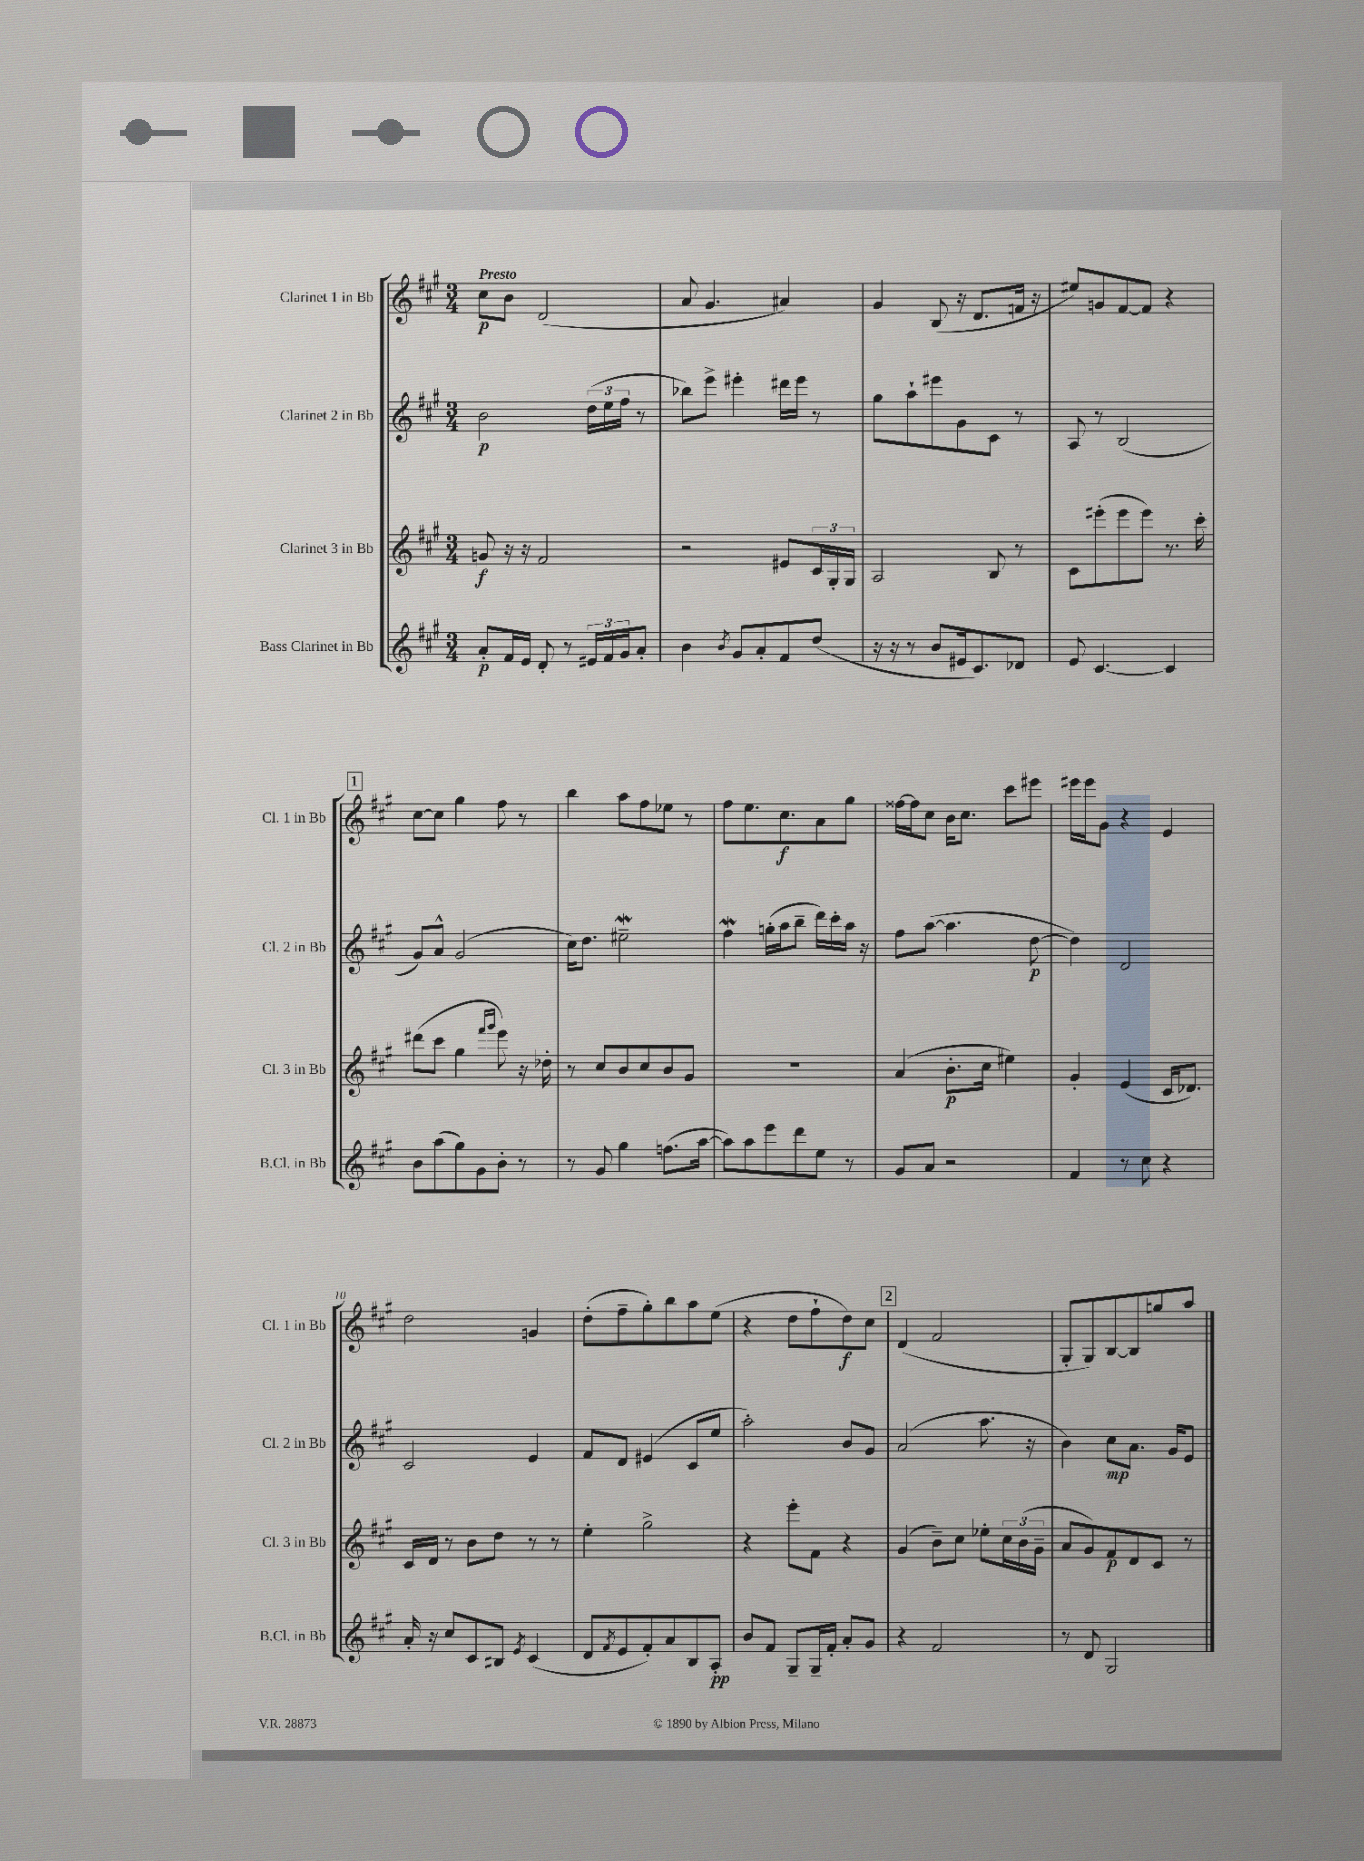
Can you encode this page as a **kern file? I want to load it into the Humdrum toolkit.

**kern	**dynam	**kern	**dynam	**kern	**dynam	**kern	**dynam
*part4	*part4	*part3	*part3	*part2	*part2	*part1	*part1
*staff4	*staff4	*staff3	*staff3	*staff2	*staff2	*staff1	*staff1
*I"Bass Clarinet in Bb	*	*I"Clarinet 3 in Bb	*	*I"Clarinet 2 in Bb	*	*I"Clarinet 1 in Bb	*
*I'B.Cl. in Bb	*	*I'Cl. 3 in Bb	*	*I'Cl. 2 in Bb	*	*I'Cl. 1 in Bb	*
*clefG2	*	*clefG2	*	*clefG2	*	*clefG2	*
*k[f#c#g#]	*	*k[f#c#g#]	*	*k[f#c#g#]	*	*k[f#c#g#]	*
*M3/4	*	*M3/4	*	*M3/4	*	*M3/4	*
=1	=1	=1	=1	=1	=1	=1	=1
!	!	!	!	!	!	!LO:TX:a:B:t=Presto	!
8a'/L	p	8gn/	f	2b\	p	8cc#\L	p
16f#/L	.	16r	.	.	.	8b\J	.
16e/JJ	.	16r	.	.	.	.	.
8d'/	.	2f#/	.	.	.	(2d/	.
8r	.	.	.	.	.	.	.
24e#X/LL	.	.	.	(24dd\LL	.	.	.
24f#/	.	.	.	24ee\	.	.	.
24g#/J	.	.	.	24ff#\JJ	.	.	.
8a'/J	.	.	.	8r	.	.	.
=2	=2	=2	=2	=2	=2	=2	=2
4b\	.	2r	.	8bb-X\L)	.	8a/	.
.	.	.	.	8eee^\J	.	4.g#/	.
8qb/	.	.	.	.	.	.	.
8g#/L	.	.	.	4eee#X'\	.	.	.
8a'/	.	.	.	.	.	.	.
8f#/	.	8e#X/L	.	16ddd#X\LL	.	4a#X/)	.
.	.	.	.	16eee#\JJ	.	.	.
(8dd/J	.	24c#/L	.	8r	.	.	.
.	.	24G#'/	.	.	.	.	.
.	.	24G#/JJ	.	.	.	.	.
=3	=3	=3	=3	=3	=3	=3	=3
16r	.	2A/	.	8gg#\L	.	4g#/	.
16r	.	.	.	.	.	.	.
8r	.	.	.	8aa`\	.	.	.
8b/L	.	.	.	8eee#X\	.	(8B/	.
16e#X/k	.	.	.	8g#\	.	16r	.
8.c#/)	.	.	.	.	.	8.d/L	.
.	.	8B/	.	8c#\J	.	.	.
8d-X/J	.	8r	.	8r	.	16fn/Jk	.
.	.	.	.	.	.	16r	.
=4	=4	=4	=4	=4	=4	=4	=4
8e/	.	8c#\L	.	8A/	.	8ee#X/L)	.
[4.c#/	.	(8eee#X'\	.	8r	.	8gn/	.
.	.	8eee#\	.	(2B/	.	[8f#/	.
.	.	8eee#\J)	.	.	.	8f#/J]	.
4c#/]	.	8.r	.	.	.	4r	.
.	.	16ccc#'\	.	.	.	.	.
!!LO:LB:g=z
!!LO:REH:place=s1:t=1
=5	=5	=5	=5	=5	=5	=5	=5
8b\L	.	(8ddd#X\L	.	8g#/L)	.	[8cc#\L	.
(8aa\	.	8ccc#\J	.	8a^^/J	.	8cc#\J]	.
8gg#\)	.	4gg#\	.	(2g#/	.	4gg#\	.
8g#\	.	.	.	.	.	.	.
.	.	16qqfff#/LL	.	.	.	.	.
.	.	16qqggg#/JJ	.	.	.	.	.
8b'\J	.	8eee\)	.	.	.	8ff#\	.
8r	.	16r	.	.	.	8r	.
.	.	16dd-X'\	.	.	.	.	.
=6	=6	=6	=6	=6	=6	=6	=6
8r	.	8r	.	16cc#\KL)	.	4bb\	.
.	.	.	.	8.dd\J	.	.	.
8g#/	.	8cc#/L	.	.	.	.	.
4gg#\	.	8b/	.	2ee#XW~\	.	8aa\L	.
.	.	8cc#/	.	.	.	8ff#\	.
(8.ffn\L	.	8b/	.	.	.	8ee-X\J	.
.	.	8g#/J	.	.	.	8r	.
[16aa\Jk	.	.	.	.	.	.	.
=7	=7	=7	=7	=7	=7	=7	=7
8aa\L])	.	2.r	.	4ff#W\	.	8ff#\L	.
8aa\	.	.	.	.	.	8.ee\	.
8eee\	.	.	.	(16ggn'\LL	.	.	.
.	.	.	.	16aa\J	.	8.cc#\	f
8ddd\	.	.	.	8bb~\J	.	.	.
8ee\J	.	.	.	16ddd\LL)	.	8a\	.
.	.	.	.	16ccc#'\	.	.	.
8r	.	.	.	16aa\JJ	.	8gg#\J	.
.	.	.	.	16r	.	.	.
=8	=8	=8	=8	=8	=8	=8	=8
8g#/L	.	(4a/	.	8ff#\L	.	[16ff##X\LL	.
.	.	.	.	.	.	16ff##\J]	.
8a/J	.	.	.	([8aa\J	.	8cc#\J	.
2r	.	8.b'\L	p	4.aa\]	.	16b\KL	.
.	.	.	.	.	.	8.cc#\J	.
.	.	16cc#\Jk	.	.	.	.	.
.	.	4ee#X\)	.	.	.	8ccc#\L	.
.	.	.	.	[8dd\	p	8eee#X\J	.
=9	=9	=9	=9	=9	=9	=9	=9
4f#/	.	4g#'/	.	4dd\])	.	16eee#X\LL	.
.	.	.	.	.	.	16eee#\J	.
.	.	.	.	.	.	8g#\J	.
8r	.	(4e/	.	2d/	.	4r	.
8cc#\	.	.	.	.	.	.	.
4r	.	16c#/KL	.	.	.	4e/	.
.	.	8.d-X/J)	.	.	.	.	.
!!LO:LB:g=z
=10	=10	=10	=10	=10	=10	=10	=10
16a'/	.	16c#/LL	.	2c#/	.	2dd\	.
16r	.	16d/JJ	.	.	.	.	.
8cc#/L	.	8r	.	.	.	.	.
8c#/	.	8b\L	.	.	.	.	.
8B#X/J	.	8dd\J	.	.	.	.	.
8qe/	.	.	.	.	.	.	.
(4c#/	.	8r	.	4e/	.	4gn/	.
.	.	8r	.	.	.	.	.
=11	=11	=11	=11	=11	=11	=11	=11
8d/L	.	4ee'\	.	8f#/L	.	(8dd'\L	.
8qf#/	.	.	.	.	.	.	.
8e/	.	.	.	8d/J	.	8ff#~\	.
8f#'/)	.	2gg#^\	.	(4e#X/	.	8gg#'\)	.
8a/	.	.	.	.	.	8bb\	.
8B/	.	.	.	8c#/L	.	8aa\	.
8A'/J	pp	.	.	8ee/J	.	(8ee\J	.
=12	=12	=12	=12	=12	=12	=12	=12
8b/L	.	4r	.	2aa'\)	.	4r	.
8f#/J	.	.	.	.	.	.	.
8G#~/L	.	8eee'\L	.	.	.	8dd\L	.
16G#~/L	.	8f#\J	.	.	.	8ff#`\	.
16f#'/JJ	.	.	.	.	.	.	.
8a'/L	.	4r	.	8b/L	.	8dd\)	f
8g#/J	.	.	.	8g#/J	.	8cc#\J	.
!!LO:REH:place=s1:t=2
=13	=13	=13	=13	=13	=13	=13	=13
4r	.	(4g#/	.	(2a/	.	(4d/	.
2f#/	.	8b~\L)	.	.	.	2f#/	.
.	.	8cc#\J	.	.	.	.	.
.	.	8ee-X'\L	.	8.aa\	.	.	.
.	.	24cc#\L	.	.	.	.	.
.	.	(24b\	.	.	.	.	.
.	.	.	.	16r	.	.	.
.	.	24g#~\JJ	.	.	.	.	.
=14	=14	=14	=14	=14	=14	=14	=14
8r	.	8a/L	.	4b\)	.	8G#'/L	.
8d/	.	8g#/)	.	.	.	8G#/)	.
2G#/	.	8f#/	p	8cc#\L	mp	[8B/	.
.	.	8d/	.	8.a\J	.	8B/]	.
.	.	8c#/J	.	.	.	8ggn/	.
.	.	.	.	16g#/KL	.	.	.
.	.	8r	.	8e/J	.	8aa/J	.
==	==	==	==	==	==	==	==
*-	*-	*-	*-	*-	*-	*-	*-
